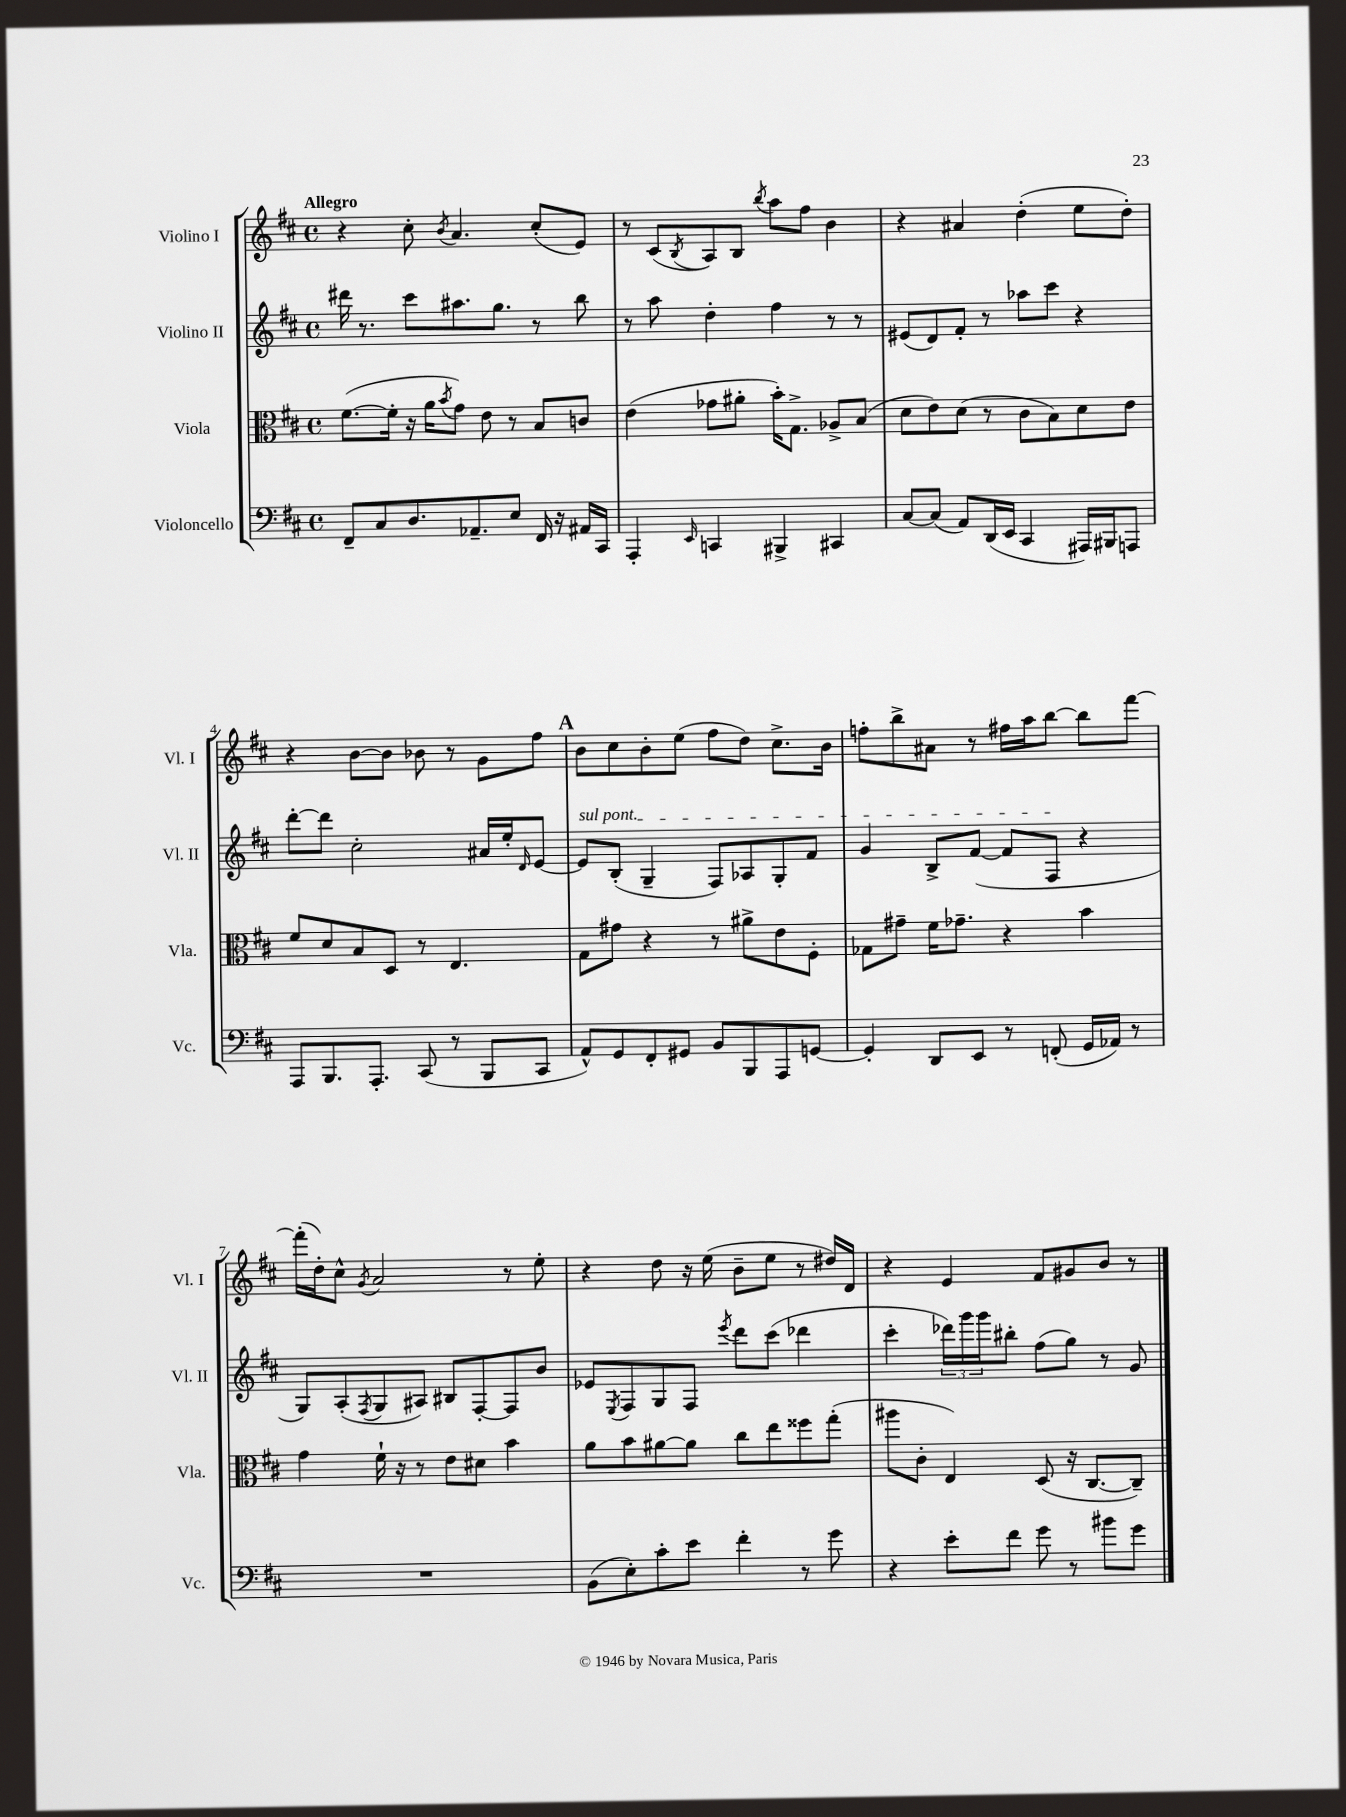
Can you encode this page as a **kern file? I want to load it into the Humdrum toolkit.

**kern	**kern	**kern	**kern
*staff4	*staff3	*staff2	*staff1
*clefF4	*clefC3	*clefG2	*clefG2
*k[f#c#]	*k[f#c#]	*k[f#c#]	*k[f#c#]
*M4/4	*M4/4	*M4/4	*M4/4
*met(c)	*met(c)	*met(c)	*met(c)
8FF#~/L	([8.f#\L	16ddd#\	4r
.	.	8.r	.
8C#/	.	.	.
.	16f#'\]Jk	.	.
8.D/	16r	8ccc#\L	8cc#'\
.	16a\LK	.	.
.	8qb/	.	8qb/
.	8g\J)	8.aa#\	4.a/
8.AA-~/	.	.	.
.	8e\	.	.
.	.	8.gg\J	.
8E/J	8r	.	.
16FF#/	8B/L	8r	(8cc#'/L
16r	.	.	.
16AA#/LL	8c/J	8bb\	8e/J)
16CC#/JJ	.	.	.
=	=	=	=
4AAA'/	(4e\	8r	8r
.	.	8aa\	(8c#/L
16qqEE/	.	.	8qB/
4CC/	8g-\L	4dd'\	8A/)
.	8a#'\J	.	8B/J
.	.	.	8qbb/
4BBB#^/	16b'\LK)	4ff#\	8aa\L
.	8.G^\J	.	.
.	.	.	8ff#\J
4CC#/	8A-^/L	8r	4b\
.	(8B/J	8r	.
=	=	=	=
[8C#/L	8d\L	(8e#/L	4r
(8C#/]J	8e\)	8d/)	.
8AA/L)	(8d\J	8f#'/J	4a#/
(16DD/L	8r	8r	.
16EE/JJ	.	.	.
4CC#/	8c#\L	8aa-\L	(4dd'\
.	8B\)	8ccc#\J	.
16AAA#/LL)	8d\	4r	8ee\L
16BBB#/J	.	.	.
8AAA/J	8e\J	.	8dd'\J)
=	=	=	=
8AAA/L	8f#/L	[8ddd'\L	4r
8.BBB/	8d/	8ddd\]J	.
.	8B/	2cc#'\	[8b\L
8.AAA'/J	.	.	.
.	8D/J	.	8b\]J
(8CC#/	8r	.	8b-\
8r	4.E/	.	8r
8BBB/L	.	16a#/LL	8g\L
.	.	16ee'/J	.
.	.	16qqd/	.
8CC#/J	.	[8e/J	8ff#\J
=	=	=	=
8AA^^/L)	8G\L	8e/]L	8b\L
8GG/	8g#\J	(8B'/J	8cc#\
8FF#'/	4r	4G~/	8b'\
8GG#/J	.	.	(8ee\J
8BB/L	8r	8F#/L)	8ff#\L
8BBB/	8a#^\L	8A-/	8dd\J)
8AAA/	8e\	8G'/	8.cc#^\L
[8GG/J	8F#'\J	8f#/J	.
.	.	.	16b\Jk
=	=	=	=
4GG'/]	8G-\L	4g/	8ff'\L
.	8g#~\J	.	8bb^\
8DD/L	16f#\LK	8B^/L	8a#\J
.	8.g-~\J	.	.
8EE/J	.	([8f#/J	8r
8r	4r	8f#/]L	16ff#\LL
.	.	.	16aa\J
(8FF'/	.	8F#/J	[8bb\J
16GG/LL	4b\	4r	8bb\]L
16AA-/JJ)	.	.	.
8r	.	.	[8fff#\J
=	=	=	=
1r	4g\	8G/L)	(16fff#'\]LL
.	.	.	16dd'\J)
.	.	(8A'/	8cc#^^\J
.	.	8qF#/	8qg/
.	16f#`\	8G/	2a/
.	16r	.	.
.	8r	8A#/J)	.
.	8e\L	8B#/L	.
.	8d#\J	[8F#'/	.
.	4b\	8F#/]	8r
.	.	8b/J	8ee'\
=	=	=	=
(8BB\L	8a\L	8e-/L	4r
.	.	8qE/	.
8E'\)	8b\	8F#/	.
8c#'\	[8a#\	8G/	8dd\
8e\J	8a#\]J	8F#/J	16r
.	.	.	(16ee\
.	.	8qeee/	.
4f#'\	8cc#\L	8ddd\L	8b~\L
.	8ee\	(8ccc#\J	8ee\J
8r	8ff##\	4ddd-\	8r
8g\	(8gg'\J	.	16dd#/LL)
.	.	.	16d/JJ
=	=	=	=
4r	8aa#\L	4ccc#'\	4r
.	8c#'\J	.	.
8e'\L	4E/)	24ddd-\LL)	4e/
.	.	24ggg\	.
.	.	24ggg\J	.
8f#\J	.	8bb#'\J	.
8g\	(8D/	(8ff#\L	8f#/L
8r	16r	8gg\J)	8g#/
.	[8.C#/L	.	.
8b#\L	.	8r	8b/J
8g\J	8C#~/]J)	8g/	8r
==	==	==	==
*-	*-	*-	*-
